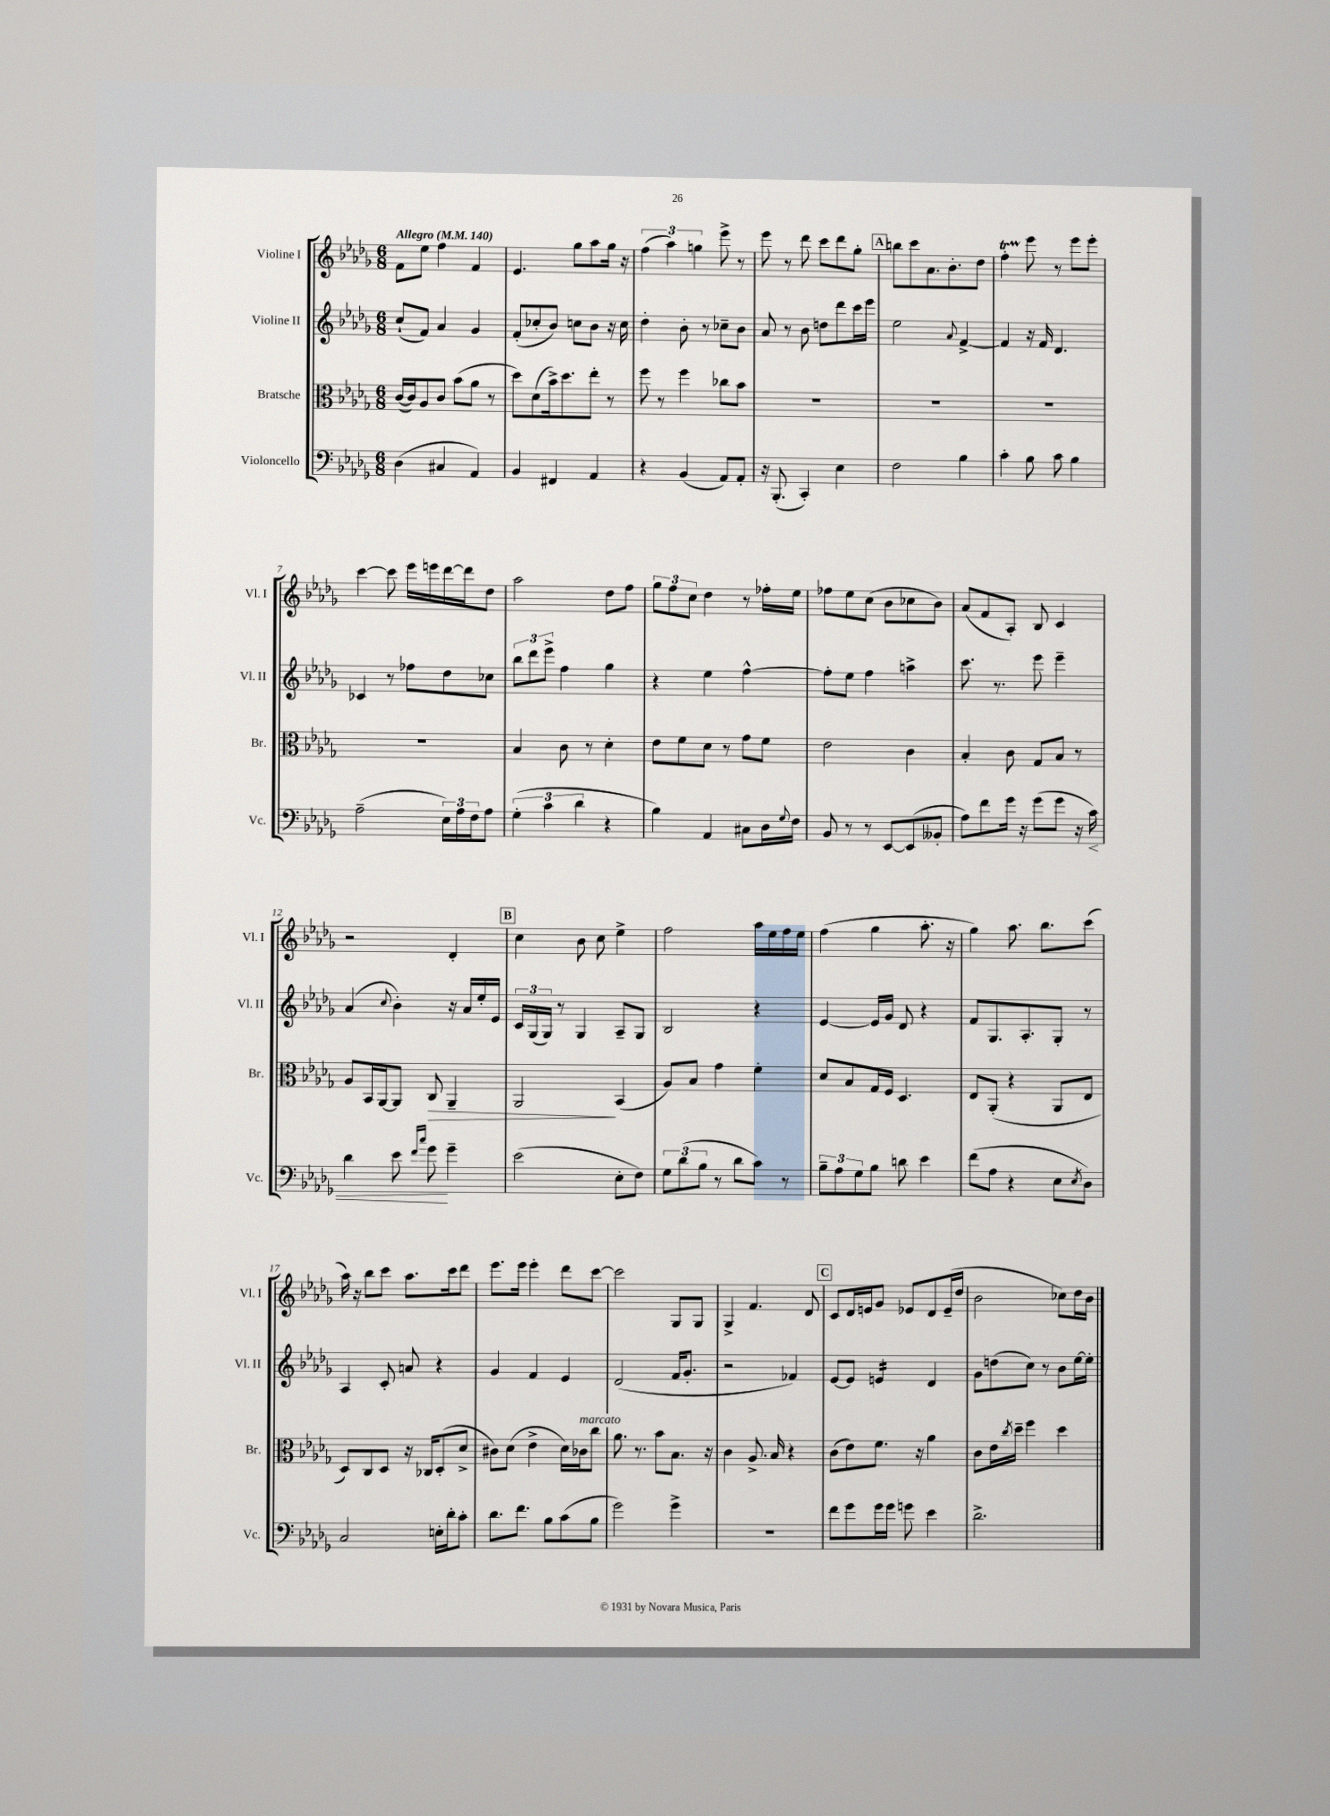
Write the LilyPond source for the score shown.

<<
\new StaffGroup <<
\new Staff = "s0" \with { instrumentName = "Violine I" shortInstrumentName = "Vl. I" } {
    \clef treble \key des \major \numericTimeSignature \time 6/8 \tempo "Allegro" 4 = 140
    f'8 ees''8 f''4 f'4 |
    ees'4. ges''8 aes''8 ges''16 r16 |
    \tuplet 3/2 { f''4( aes''4) g''4 } ees'''8-> r8 |
    ees'''8 r8 des'''8 c'''8 des'''8 ges''8-. |
    \mark \markup { \box "A" } b''8 c'''8 aes'8. bes'8.-. des''8 |
    f''4-.\startTrillSpan ees'''8\stopTrillSpan r8 ees'''8 ees'''8-. |
    c'''4~ c'''8 ees'''16 e'''16 des'''16~ des'''16 des''8 |
    aes''2 des''8 f''8 |
    \tuplet 3/2 { ges''8 f''8 c''8 } des''4 r8 fes''16-. ees''16 |
    fes''8 ees''8 c''8( bes'8 ces''8 bes'8) |
    aes'8( f'8 aes8-.) bes8 c'4 |
    r2 des'4-. |
    \mark \markup { \box "B" } c''4 bes'8 c''8 ees''4-> |
    f''2 aes''16 ees''16 f''16 ees''16 |
    f''4( ges''4 aes''8.-. r16 |
    ges''4) aes''8. bes''8. c'''8( |
    aes''16) r16 bes''8 c'''8 aes''8. c'''16 des'''8 |
    ees'''8. ees'''16 ees'''4-. des'''8 c'''8~ |
    c'''2 ges8 ges8 |
    ges4-> f'4. des'8 |
    \mark \markup { \box "C" } c'8 des'16 e'16 ges'8 ees'8 des'8 ees'16--( des''16 |
    bes'2 ces''8) des''16 bes'16 \bar "|." |
}
\new Staff = "s1" \with { instrumentName = "Violine II" shortInstrumentName = "Vl. II" } {
    \clef treble \key des \major \numericTimeSignature \time 6/8
    c''8-!( f'8) aes'4 ges'4 |
    f'8-.( ces''8-. bes'8) c''8 bes'8 r16 c''16 |
    des''4-. bes'8-. r8 ces''8-- bes'8 |
    aes'8 r8 bes'8 d''8 des'''8 c'''16 ees'''16 |
    \mark \markup { \box "A" } ees''2 \appoggiatura { aes'8 } f'4~-> |
    f'4 r16 f'16 des'4. |
    ces'4 r8 fes''8 des''8 ces''8 |
    \tuplet 3/2 { bes''8 des'''8 ees'''8-> } f''4 ges''4 |
    r4 ees''4 f''4~-^ |
    f''8-. ees''8 f''4 a''4-> |
    c'''8. r8. ees'''8 ees'''4-- |
    aes'4( \appoggiatura { c''8 } bes'4-.) r16 aes'16 ees''16-. ees'16 |
    \mark \markup { \box "B" } \tuplet 3/2 { c'16 ges16( ges16) } r8 ges4 aes8-- ges8 |
    bes2 r4 |
    ees'4~ ees'16 ges'16 des'8 r4 |
    f'8 ges8. aes8.-. ges8-. r8 |
    aes4 c'8-. a'8 r4 |
    ges'4 f'4 ees'4 |
    des'2( f'16 ges'8.-. |
    r2 fes'4) |
    \mark \markup { \box "C" } ees'8~ ees'8 e'4:16 des'4 |
    ges'8 d''8( c''8) r8 bes'8 ees''16~ ees''16-. \bar "|." |
}
\new Staff = "s2" \with { instrumentName = "Bratsche" shortInstrumentName = "Br." } {
    \clef alto \key des \major \numericTimeSignature \time 6/8
    c'16~( c'16) aes8 c'8 bes'8( aes'8 r8 |
    des''8) des'8( bes'16->) des''8. ees''8-. r8 |
    f''8 r8 f''4 ces''8 bes'8 |
    R2. |
    \mark \markup { \box "A" } R2. |
    R2. |
    R2. |
    bes4 c'8 r8 des'4-. |
    ees'8 f'8 des'8 r8 ges'8 f'8 |
    ees'2 c'4 |
    bes4-. c'8 ges8 bes8 r8 |
    aes8 bes,16 aes,16~ aes,8 c8\> aes,4-- |
    \mark \markup { \box "B" } aes,2\! bes,4( |
    aes8) bes8 ges'4 f'4-. |
    des'8 bes8 ges16 f16 des4. |
    ees8 aes,8-.( r4 aes,8 ees8 |
    des8) c8 des8 r16 ces16 des8-.( des'8-> |
    cis'8) des'8( ees'4-> des'16) ces'16^\markup { \italic "marcato" } c''8 |
    aes'8. r8. bes'8 bes8. r16 |
    c'4 aes8.-> bes16 r4 |
    \mark \markup { \box "C" } c'8( ees'8) f'8. r16 aes'4 |
    c'8 ees'16 \acciaccatura { c''8 } des''16-- f''4 des''4 \bar "|." |
}
\new Staff = "s3" \with { instrumentName = "Violoncello" shortInstrumentName = "Vc." } {
    \clef bass \key des \major \numericTimeSignature \time 6/8
    des4( cis4 aes,4) |
    bes,4 fis,4 aes,4 |
    r4 bes,4( aes,8) aes,8-. |
    r16 bes,,8.-.( c,4-.) ees4 |
    \mark \markup { \box "A" } f2 bes4 |
    c'4-. bes8 c'8 bes4 |
    aes2--( \tuplet 3/2 { ees16) aes16 f16 } aes8 |
    \tuplet 3/2 { ges4-.( c'4 des'4 } r4 |
    bes4) aes,4 cis8 des16 \appoggiatura { ges8 } f16 |
    bes,8 r8 r8 ees,8~ ees,8( beses,8-. |
    aes8) f'8 ges'16 r16 ges'8( ges'8 r16 c'16\<) |
    des'4 ees'8 \grace { f'16 c''16 } ges'8\! ges'4-- |
    \mark \markup { \box "B" } ees'2( ees8-. f8) |
    \tuplet 3/2 { ges8 des'8( bes8 } r8 des'8 c'8) r8 |
    \tuplet 3/2 { bes8-- aes8 ges8 } bes8 d'8 ees'4 |
    f'8( aes8 r4 ees8 \acciaccatura { ees8 } des8) |
    c2 e16-. des'16-. c'8-. |
    des'8. f'8. bes8 c'8( bes8 |
    ges'2) ges'4-> |
    R2. |
    \mark \markup { \box "C" } f'8 ges'8 ges'16 ges'16 g'8 ees'4 |
    des'2.-> \bar "|." |
}
>>
>>
